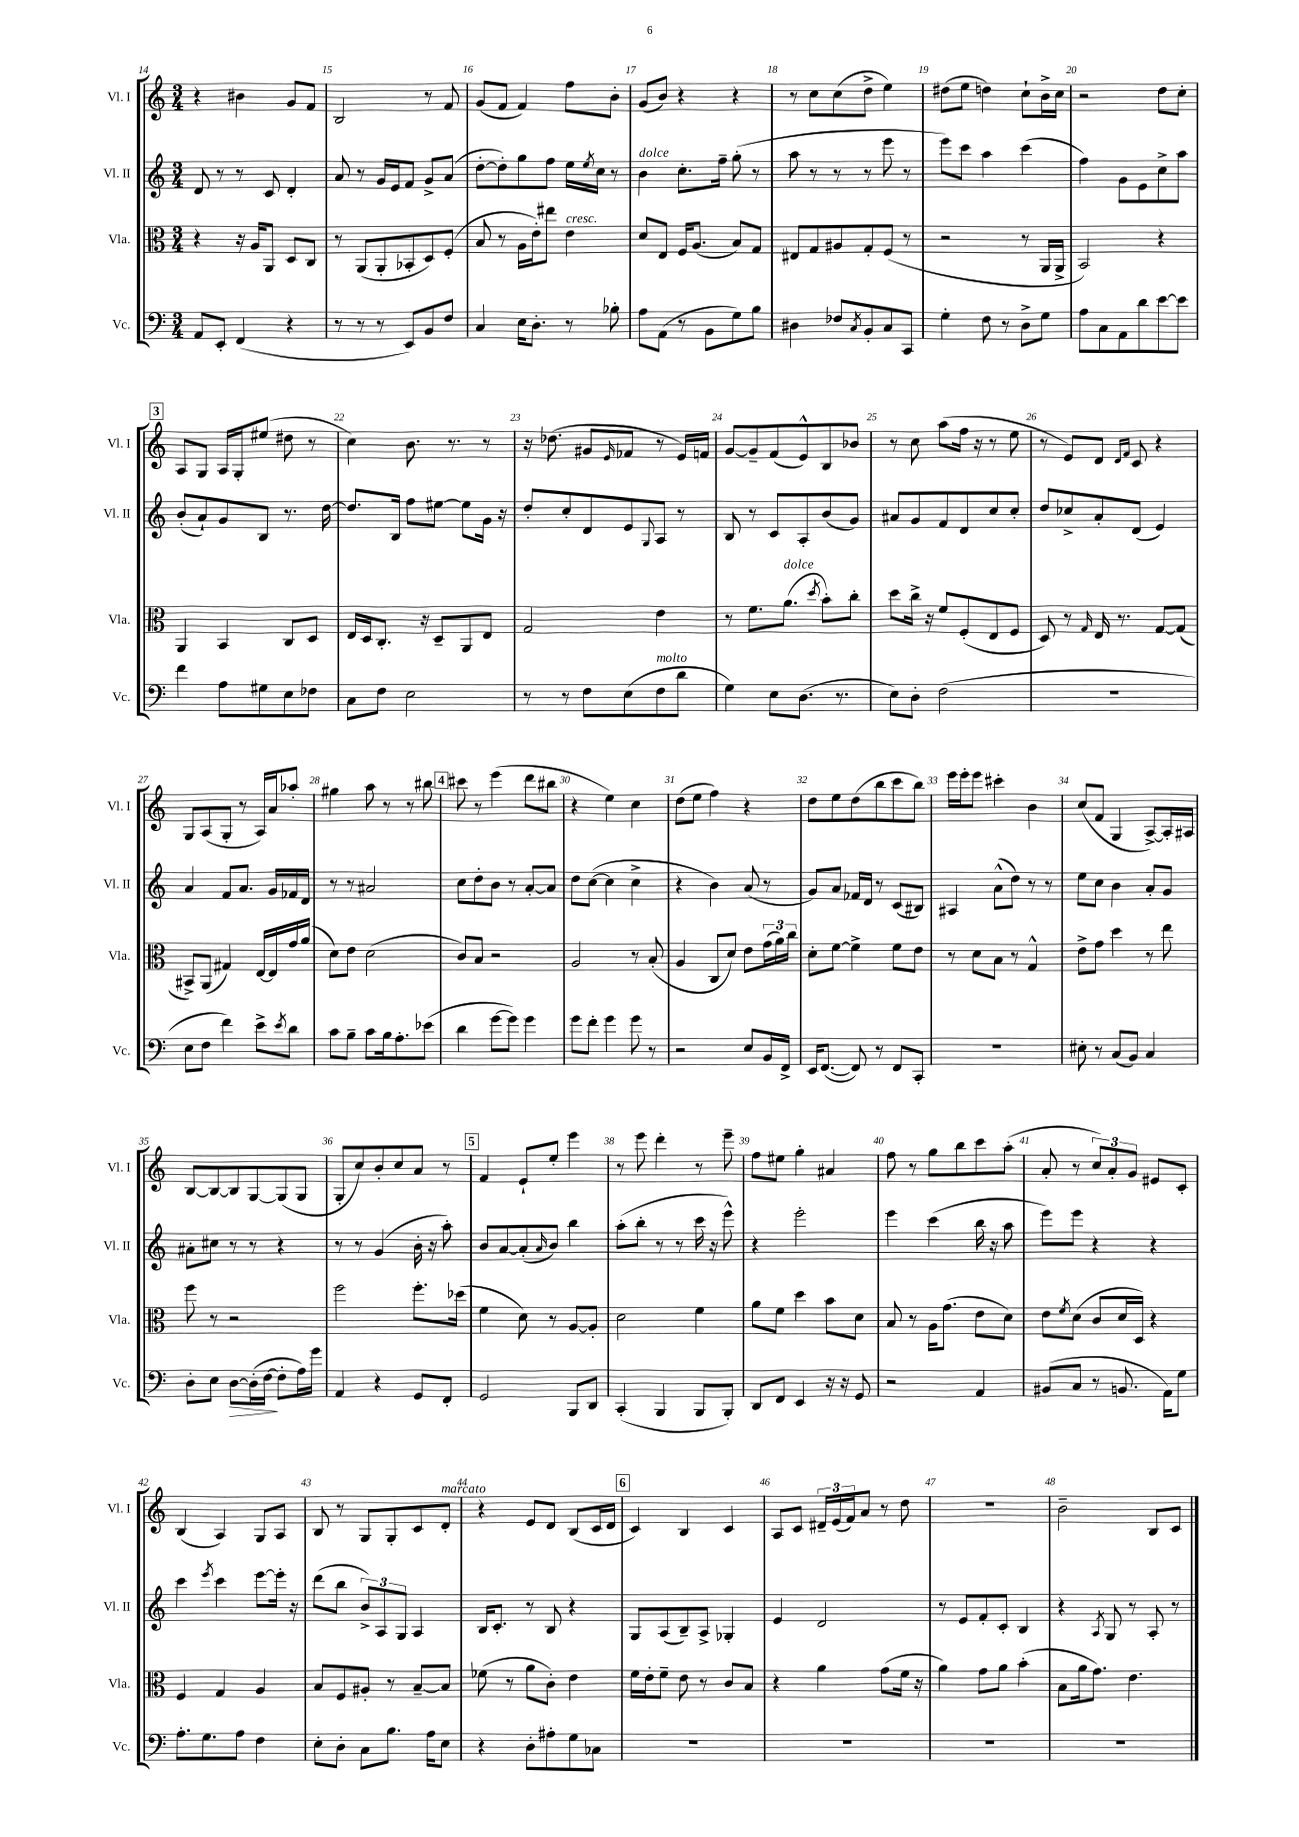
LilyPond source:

<<
\new StaffGroup <<
\new Staff = "s0" \with { instrumentName = "Vl. I" shortInstrumentName = "Vl. I" } {
    \clef treble \key c \major \numericTimeSignature \time 3/4
    r4 bis'4 g'8 f'8 |
    b2 r8 f'8 |
    g'8( f'8 f'4) f''8 b'8-. |
    g'8( b'8) r4 r4 |
    r8 c''8 c''8( d''8-> e''4) |
    dis''8( e''8 d''4) c''8-! b'16-> c''16 |
    r2 d''8 c''8-. |
    \mark \markup { \box "3" } a8 g8 a16 g16-. eis''8( dis''8 r8 |
    c''4) b'8. r8. r8 |
    r16 des''8.( gis'8 \grace { e'16 } fes'8 r8 e'16) f'16 |
    g'8~ g'8-- f'8( e'8-^) b8 bes'8 |
    r8 c''8 a''8( f''16 r16 r8 e''8 |
    r8 e'8) d'8 \grace { d'16 f'16 } c'8 r4 |
    g8 a8( g8-. r8 a16) a'16 aes''8-. |
    gis''4 a''8 r8 r8 bis''8 |
    \mark \markup { \box "4" } cis'''8 r8 e'''4( d'''8 bis''8 |
    r4 e''4) c''4 |
    d''8( e''8 f''4) r4 |
    d''8 e''8 d''8( b''8 c'''8 b''8) |
    e'''16 e'''16-. e'''8 cis'''4-. b'4 |
    c''8( f'8 g4 a8~->) a16-. ais16 |
    b8~ b8~ b8 g8~ g8( g8 |
    g8-. c''8) b'8-. c''8 a'8 r8 |
    \mark \markup { \box "5" } f'4 e'8-! e''8-. e'''4 |
    r8 e'''8 d'''4-. r8 e'''8-- |
    f''8 eis''8 g''4-. ais'4 |
    f''8 r8 g''8 b''8 c'''8 a''8-.( |
    a'8-. r8 \tuplet 3/2 { c''8) a'8-. g'8 } eis'8 c'8-. |
    b4( a4) g8 a8 |
    b8 r8 g8 g8-. c'8 d'8-.^\markup { \italic "marcato" } |
    r4 e'8 d'8 b8( c'16 d'16 |
    \mark \markup { \box "6" } c'4) b4 c'4 |
    a8 c'8 \tuplet 3/2 { dis'16-- e'16( f'16) } a'8 r8 d''8 |
    R2. |
    b'2-- b8 c'8 \bar "|." |
}
\new Staff = "s1" \with { instrumentName = "Vl. II" shortInstrumentName = "Vl. II" } {
    \clef treble \key c \major \numericTimeSignature \time 3/4
    d'8 r8 r8 c'8 d'4-. |
    a'8 r8 g'16 e'16 f'8 g'8-> a'8( |
    d''8~-. d''8-.) g''8 f''8 e''16 \acciaccatura { e''8 } c''16 r8 |
    b'4^\markup { \italic "dolce" } c''8.-. f''16-- g''8-.( r8 |
    a''8 r8 r8 r8 e'''8 r8 |
    e'''8) c'''8 a''4 c'''4( |
    f''4) g'8 e'8 c''8-> a''8 |
    \mark \markup { \box "3" } b'8-.( a'8-!) g'8 b8 r8. d''16~ |
    d''8. b16 f''8 eis''8~ eis''8 g'16 r16 |
    d''8-. c''8-. d'8 e'8 \appoggiatura { g8 } a8 r8 |
    b8 r8 c'8 a8-. b'8( g'8) |
    ais'8 g'8 f'8 d'8 c''8 c''8-. |
    d''8 ces''8-> a'8-. d'8( e'4) |
    a'4 f'8 a'8. g'16 fes'16 d'16 |
    r8 r8 ais'2 |
    \mark \markup { \box "4" } c''8 d''8-. b'8 r8 a'8~-. a'8 |
    d''8 c''8~( c''4 c''4-> |
    r4 b'4) a'8( r8 |
    g'8) a'8 fes'16 d'16 r8 c'8( bis8) |
    ais4 a'8-^( d''8) r8 r8 |
    e''8 c''8 b'4 a'8-. g'8 |
    ais'8-. cis''8 r8 r8 r4 |
    r8 r8 g'4( b'16-. r16 a''8-.) |
    \mark \markup { \box "5" } b'8 a'8~ a'8-.( \grace { a'16 } b'8) b''4 |
    a''8-.( b''8-. r8 r8 c'''16 r16 e'''8-^) |
    r4 e'''2-. |
    e'''4 c'''4( b''16 r16 a''8 |
    e'''8) e'''8 r4 r4 |
    c'''4 \acciaccatura { e'''8 } c'''4 e'''8~ e'''16-. r16 |
    d'''8( b''8 \tuplet 3/2 { b'8->) a8 g8 } a4 |
    b16 c'8.-. r8 b8 r4 |
    \mark \markup { \box "6" } g8 a8( b8--) a8-> ges4-. |
    e'4 d'2 |
    r8 e'8 f'8-. c'8-. b4 |
    r4 \acciaccatura { a8 } g8 r8 a8-. r8 \bar "|." |
}
\new Staff = "s2" \with { instrumentName = "Vla." shortInstrumentName = "Vla." } {
    \clef alto \key c \major \numericTimeSignature \time 3/4
    r4 r16 a16 a,8 d8 c8 |
    r8 a,8( a,8-. bes,8-. d8) f8-.( |
    b8 r8 a16 e'16-.) eis''8 e'4^\markup { \italic "cresc." } |
    d'8 e8 f16 a8.( b8) g8 |
    eis8 g8 ais8 g8-. f8( r8 |
    r2 r8 a,16 a,16-> |
    b,2) r4 |
    \mark \markup { \box "3" } a,4 b,4 c8 d8 |
    e16 d16 c8.-. r16 d8-- a,8 e8 |
    g2 e'4 |
    r8 f'8. a'8.^\markup { \italic "dolce" }( \acciaccatura { d''8 } b'8-.) c''8-. |
    d''8 c''16-> r16 f'8 f8-.( e8 f8 |
    d8) r8 \grace { g16 } e16 r8. g8~ g8( |
    bis,8->) a,8( gis4) e16~ e16 g'16 a'16( |
    d'8) e'8 d'2( |
    \mark \markup { \box "4" } c'8) b8 r2 |
    a2 r8 b8-.( |
    a4 c8 d'8) e'8 \tuplet 3/2 { g'16( a'16) c''16 } |
    d'8-. f'8~ f'4-> f'8 e'8 |
    r8 d'8 b8 r8 g4-^ |
    e'8-> g'8 d''4 r8 e''8 |
    f''8 r8 r2 |
    f''2 f''8.-. des''16( |
    \mark \markup { \box "5" } f'4 d'8) r8 a8~ a8-. |
    d'2 f'4 |
    a'8 f'8 d''4 b'8 d'8 |
    b8 r8 a16 g'8.( e'8 d'8) |
    e'8 \acciaccatura { f'8 } d'8( c'8 d'16 d16) r4 |
    f4 g4 a4 |
    b8 f8 ais8-. r8 b8~-- b8 |
    fes'8( r8 a'8 c'8-.) e'4 |
    \mark \markup { \box "6" } f'16 e'16-. f'8-- e'8 r8 c'8 b8 |
    r4 a'4 g'8( f'16 r16 |
    a'4) g'8 a'8 b'4-.( |
    b8 a'16 g'8.) e'4. \bar "|." |
}
\new Staff = "s3" \with { instrumentName = "Vc." shortInstrumentName = "Vc." } {
    \clef bass \key c \major \numericTimeSignature \time 3/4
    a,8 e,8-. f,4( r4 |
    r8 r8 r8 e,8) b,8 f8 |
    c4 e16 d8.-. r8 bes8-. |
    a8 a,8( r8 b,8 g8) b8 |
    dis4 fes8 \acciaccatura { c8 } b,8-. c8 c,8 |
    g4-. f8 r8 d8-> g8 |
    a8 c8 a,8 d'8 e'8~ e'8 |
    \mark \markup { \box "3" } f'4 a8 gis8 e8 fes8 |
    c8 f8 e2 |
    r8 r8 f8 e8( f8^\markup { \italic "molto" } d'8 |
    g4) e8 d8.( r8. |
    e8) d8-. f2( |
    R2. |
    e8 f8 f'4) e'8-> \acciaccatura { e'8 } d'8 |
    c'8 b8-- c'8 b16 a8.-. ees'8( |
    \mark \markup { \box "4" } d'4 g'8~ g'8) g'4 |
    g'8 f'8-. g'4 g'8 r8 |
    r2 e8 b,16 f,16-> |
    e,16 f,8.~( f,8) r8 f,8 c,8-. |
    R2. |
    eis8-. r8 c8( b,8) c4 |
    d8-. e8 d8~\> d16-.( f16~\! f8-. a16) g'16 |
    a,4 r4 g,8 f,8-. |
    \mark \markup { \box "5" } g,2 b,,8 d,8 |
    c,4-.( b,,4 b,,8 b,,8-.) |
    d,8 f,8 e,4 r16 r16 g,8 |
    r2 a,4 |
    bis,8( c8 r8 b,8. a,16) g8 |
    a8.-. g8. a8 f4 |
    e8-. d8-. c8 b8. a16 e8 |
    r4 d8-. ais8-. g8 ces8 |
    \mark \markup { \box "6" } R2. |
    R2. |
    R2. |
    R2. \bar "|." |
}
>>
>>
\layout { \context { \Score currentBarNumber = #14 \override BarNumber.break-visibility = ##(#f #t #t) barNumberVisibility = #all-bar-numbers-visible } }
